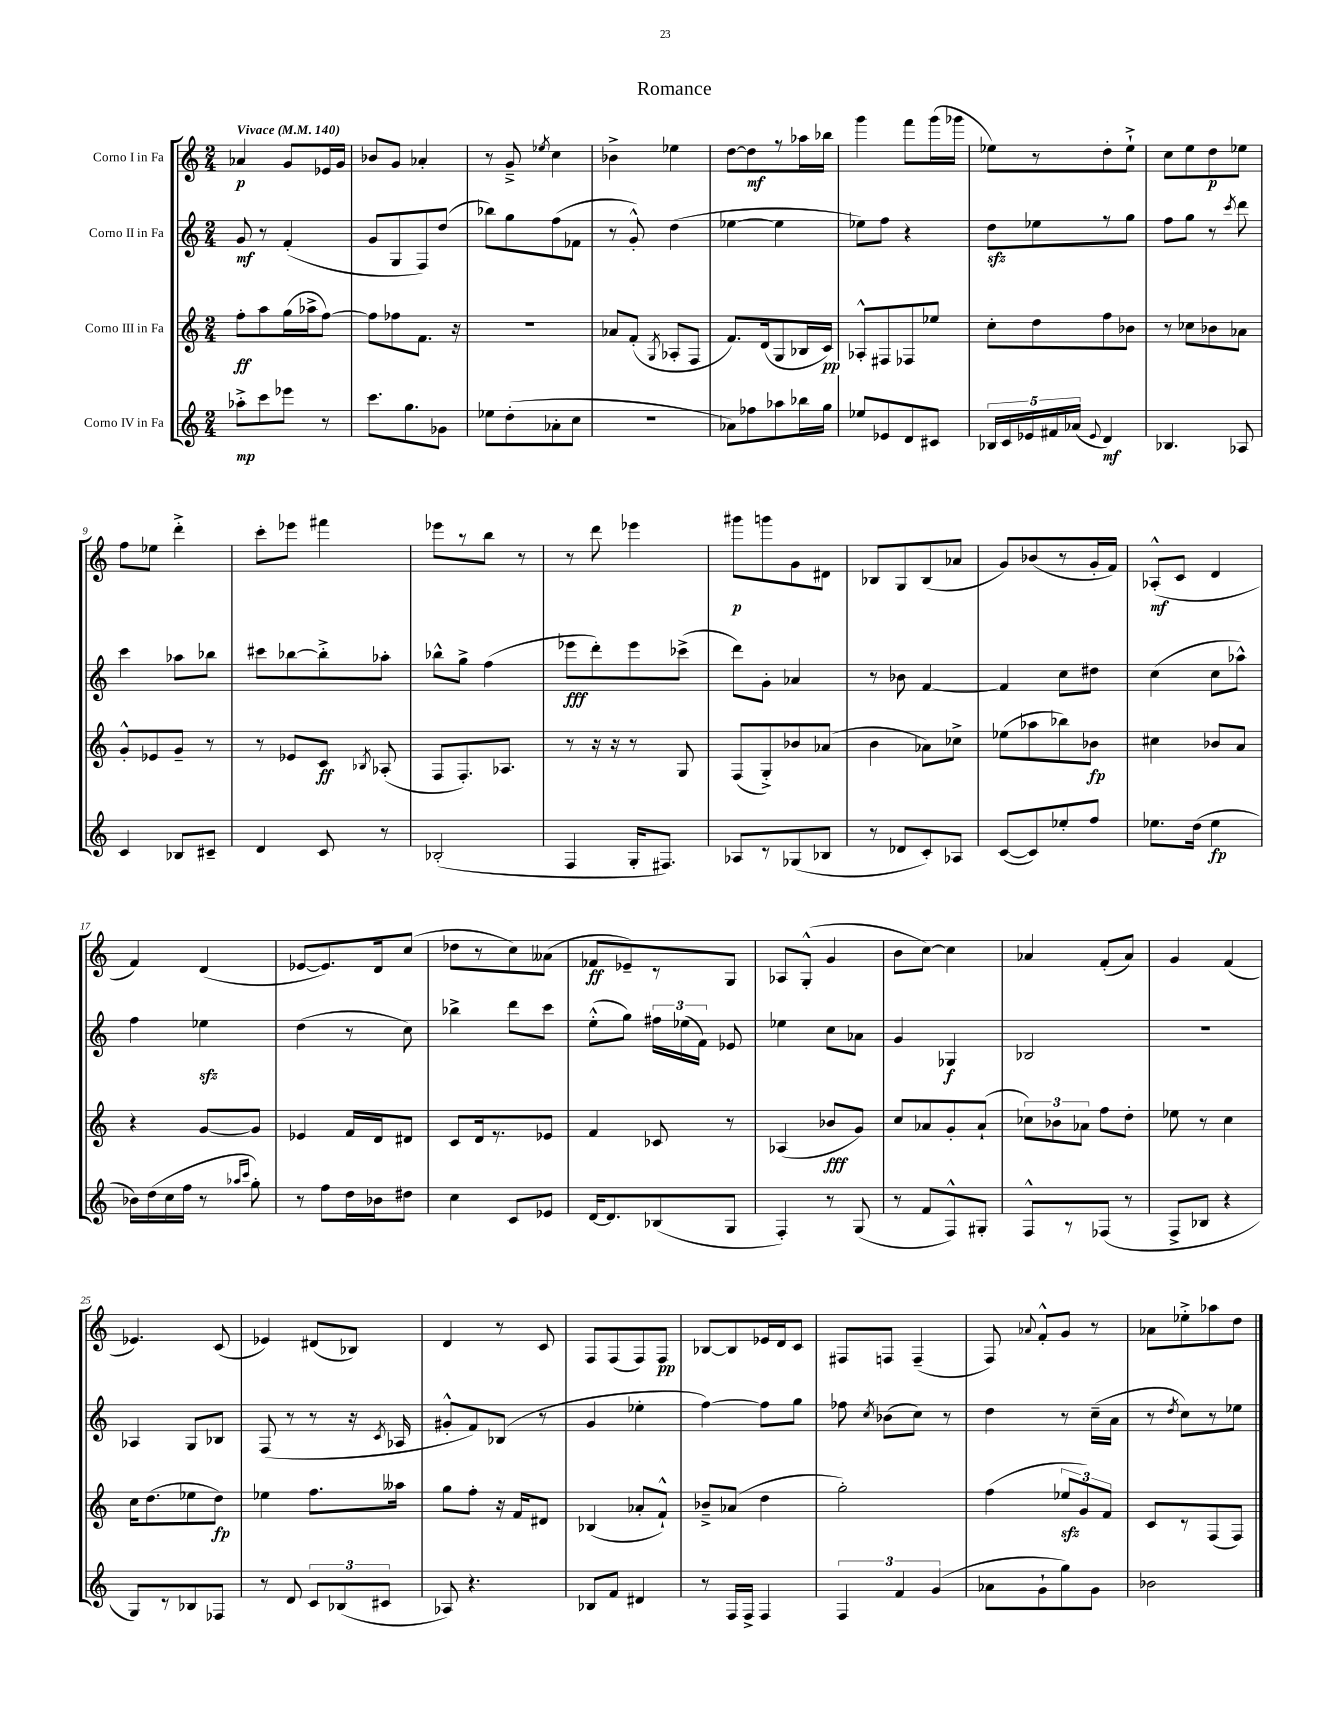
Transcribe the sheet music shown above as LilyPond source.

\header { title = "Romance" }
<<
\new StaffGroup <<
\new Staff = "s0" \with { instrumentName = "Corno I in Fa" } {
    \clef treble \key c \major \numericTimeSignature \time 2/4 \tempo "Vivace" 4 = 140
    \autoBeamOff aes'4\p g'8[ ees'16 g'16] |
    bes'8[ g'8] aes'4-. |
    r8 g'8---> \acciaccatura { ees''8 } c''4 |
    bes'4-> ees''4 |
    d''8[~ d''8\mf r8 aes''16 bes''16] |
    g'''4 f'''8[ g'''16( ges'''16] |
    ees''8[) r8 d''8-. ees''8]-!-> |
    c''8[ e''8 d''8\p ees''8] |
    f''8[ ees''8] d'''4-.-> |
    c'''8[-. ees'''8] fis'''4 |
    ees'''8[ r8 b''8] r8 |
    r8 d'''8 ees'''4 |
    gis'''8[\p g'''8 g'8 dis'8] |
    bes8[ g8 bes8( aes'8] |
    g'8[) bes'8( r8 g'16-. f'16]) |
    aes8[-.-^\mf( c'8] d'4 |
    f'4) d'4( |
    ees'8[~ ees'8.) d'16 c''8]( |
    des''8[ r8 c''8) aeses'8]( |
    fes'8[\ff ees'8--) r8 g8] |
    aes8[ g8]-.-^( g'4 |
    b'8[ c''8]~) c''4 |
    aes'4 f'8[-.( aes'8]) |
    g'4 f'4( |
    ees'4.) c'8( |
    ees'4) dis'8[( bes8]) |
    d'4 r8 c'8 |
    f8[ f8( f8) f8]\pp |
    bes8[~ bes8 ees'16 d'16 c'8] |
    fis8[ f8] f4--( |
    f8) \appoggiatura { aes'8 } f'8[-.-^ g'8] r8 |
    aes'8[ ees''8-.-> aes''8 d''8] \bar "|." |
}
\new Staff = "s1" \with { instrumentName = "Corno II in Fa" } {
    \clef treble \key c \major \numericTimeSignature \time 2/4
    \autoBeamOff g'8\mf r8 f'4-.( |
    g'8[ g8 f8) d''8]( |
    bes''8[) g''8 f''8( fes'8] |
    r8 g'8-.-^) d''4( |
    ees''4~ ees''4 |
    ees''8[) f''8] r4 |
    d''8[\sfz ees''8 r8 g''8] |
    f''8[ g''8] r8 \acciaccatura { c'''8 } d'''8 |
    c'''4 aes''8[ bes''8] |
    cis'''8[ bes''8~ bes''8-.-> aes''8]-. |
    bes''8[-^ g''8]-> f''4( |
    ees'''8[\fff d'''8-.) ees'''8 ces'''8]->( |
    d'''8[) g'8]-. aes'4 |
    r8 bes'8 f'4~ |
    f'4 c''8[ dis''8] |
    c''4( c''8[ aes''8]-^) |
    f''4 ees''4\sfz |
    d''4( r8 c''8) |
    bes''4-> d'''8[ c'''8] |
    e''8[-.-^( g''8]) \tuplet 3/2 { fis''16[ ees''16( f'16]) } ees'8 |
    ees''4 c''8[ aes'8] |
    g'4 ges4\f |
    bes2 |
    R2 |
    aes4 g8[ bes8] |
    f8( r8 r8 r16 \acciaccatura { c'8 } aes16 |
    gis'8[-.-^ f'8) bes8]( r8 |
    g'4 ees''4-. |
    f''4~) f''8[ g''8] |
    fes''8 \acciaccatura { c''8 } bes'8[( c''8]) r8 |
    d''4 r8 c''16[--( a'16] |
    r8 \acciaccatura { d''8 } c''8[) r8 ees''8] \bar "|." |
}
\new Staff = "s2" \with { instrumentName = "Corno III in Fa" } {
    \clef treble \key c \major \numericTimeSignature \time 2/4
    \autoBeamOff f''8[-.\ff a''8 g''16( aes''16-> f''8]~) |
    f''8[ fes''8 f'8.] r16 |
    r2 |
    aes'8[ f'8]-.( \acciaccatura { g8 } aes8[-. f8] |
    f'8.[) d'16( g8 bes16 c'16]\pp) |
    aes8[-.-^ fis8 fes8 ees''8] |
    c''8[-. d''8 f''8 bes'8] |
    r8 ces''8[ bes'8 aes'8] |
    g'8[-.-^ ees'8 g'8]-- r8 |
    r8 ees'8[ c'8]\ff \acciaccatura { bes8 } aes8-.( |
    f8[ f8.-.) aes8.] |
    r8 r16 r16 r8 g8 |
    f8[( g8-.->) bes'8 aes'8]( |
    b'4 aes'8[) ces''8]-> |
    ees''8[( aes''8 bes''8) bes'8]\fp |
    cis''4 bes'8[ a'8] |
    r4 g'8[~ g'8] |
    ees'4 f'16[ d'16 dis'8] |
    c'8[ d'16 r8. ees'8] |
    f'4 ces'8 r8 |
    aes4( bes'8[\fff g'8]) |
    c''8[ aes'8 g'8-. aes'8]-!( |
    \tuplet 3/2 { ces''8[) bes'8 aes'8] } f''8[ d''8]-. |
    ees''8 r8 c''4 |
    c''16[ d''8.( ees''8 d''8]\fp) |
    ees''4 f''8.[ aeses''16] |
    g''8[ f''8]-. r16 f'16[ dis'8] |
    bes4( aes'8[-. f'8]-!-^) |
    bes'8[---> aes'8]( d''4 |
    g''2-.) |
    f''4( \tuplet 3/2 { ees''8[\sfz g'8) f'8] } |
    c'8[ r8 f8( f8]) \bar "|." |
}
\new Staff = "s3" \with { instrumentName = "Corno IV in Fa" } {
    \clef treble \key c \major \numericTimeSignature \time 2/4
    \autoBeamOff aes''8[-.->\mp c'''8 ees'''8] r8 |
    c'''8.[ g''8. ges'8] |
    ees''8[ d''8-.( aes'8-. c''8] |
    r2 |
    aes'8[) fes''8 aes''8 bes''16 g''16] |
    ees''8[ ees'8 d'8 cis'8] |
    \tuplet 5/4 { bes16[ c'16 ees'16 fis'16 aes'16]( } \appoggiatura { ees'8 } d'4\mf) |
    bes4. aes8 |
    c'4 bes8[ cis'8]-- |
    d'4 c'8 r8 |
    bes2-.( |
    f4 g16[-. fis8.]) |
    aes8[ r8 ges8( bes8] |
    r8 des'8[ c'8-.) aes8] |
    c'8[~( c'8) ees''8-. f''8] |
    ees''8.[ d''16]( ees''4\fp |
    bes'16[) d''16( c''16 f''16] r8 \grace { aes''16[ c'''16] } g''8-.) |
    r8 f''8[ d''16 bes'16 dis''8] |
    c''4 c'8[ ees'8] |
    d'16[~ d'8. bes8( g8] |
    f4-.) r8 g8( |
    r8 f'8[ f8-^) gis8]-. |
    f8[-^ r8 fes8]( r8 |
    f8[-> bes8] r4 |
    g8[) r8 bes8 fes8] |
    r8 d'8 \tuplet 3/2 { c'8[ bes8( cis'8] } |
    aes8) r4. |
    bes8[ f'8] dis'4 |
    r8 f16[ f16]-> f4 |
    \tuplet 3/2 { f4 f'4 g'4( } |
    aes'8[ g'8-! g''8) g'8] |
    bes'2 \bar "|." |
}
>>
>>
